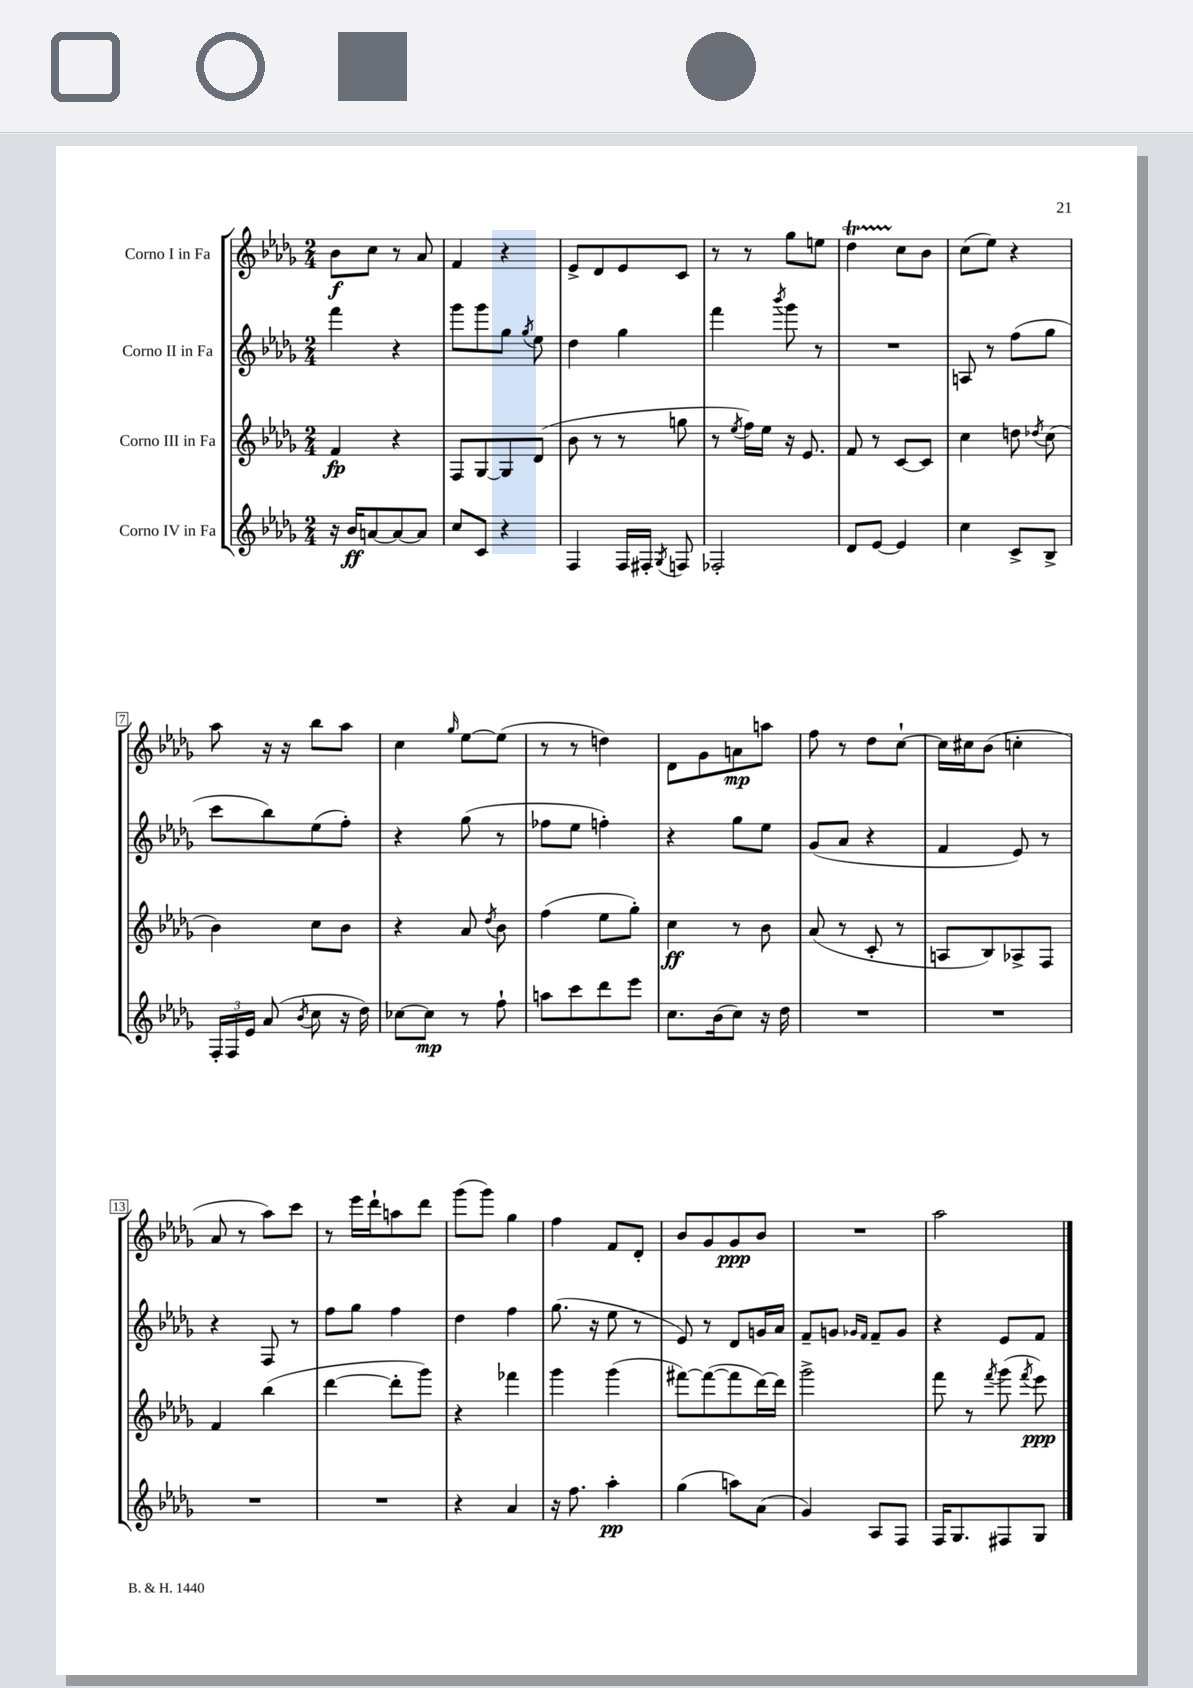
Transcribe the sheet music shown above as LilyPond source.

<<
\new StaffGroup <<
\new Staff = "s0" \with { instrumentName = "Corno I in Fa" } {
    \clef treble \key des \major \numericTimeSignature \time 2/4
    \autoBeamOff bes'8[\f c''8] r8 aes'8 |
    f'4 r4 |
    ees'8[-> des'8 ees'8 c'8] |
    r8 r8 ges''8[ e''8] |
    des''4\startTrillSpan c''8[\stopTrillSpan bes'8] |
    c''8[( ees''8]) r4 |
    aes''8 r16 r16 bes''8[ aes''8] |
    c''4 \grace { ges''16 } ees''8[~ ees''8]( |
    r8 r8 d''4) |
    des'8[ ges'8 a'8\mp a''8] |
    f''8 r8 des''8[ c''8]~-! |
    c''16[ cis''16 bes'8]( c''4-. |
    aes'8 r8 aes''8[) c'''8] |
    r8 ees'''16[ des'''16-! a''8 des'''8] |
    ges'''8[( ges'''8]) ges''4 |
    f''4 f'8[ des'8]-. |
    bes'8[ ges'8 ges'8\ppp bes'8] |
    R2 |
    aes''2 \bar "|." |
}
\new Staff = "s1" \with { instrumentName = "Corno II in Fa" } {
    \clef treble \key des \major \numericTimeSignature \time 2/4
    \autoBeamOff f'''4 r4 |
    ges'''8[ ges'''8 ges''8] \acciaccatura { ges''8 } ees''8 |
    des''4 ges''4 |
    f'''4 \acciaccatura { bes'''8 } ges'''8 r8 |
    R2 |
    a8 r8 f''8[( ges''8] |
    c'''8[ bes''8) ees''8( f''8]-.) |
    r4 ges''8( r8 |
    fes''8[ ees''8] f''4-.) |
    r4 ges''8[ ees''8] |
    ges'8[( aes'8] r4 |
    f'4 ees'8) r8 |
    r4 f8 r8 |
    f''8[ ges''8] f''4 |
    des''4 f''4 |
    ges''8.( r16 ees''8 r8 |
    ees'8) r8 des'8[ g'16 aes'16] |
    f'8[-- g'8] \grace { ges'16[ f'16] } f'8[-- ges'8] |
    r4 ees'8[ f'8] \bar "|." |
}
\new Staff = "s2" \with { instrumentName = "Corno III in Fa" } {
    \clef treble \key des \major \numericTimeSignature \time 2/4
    \autoBeamOff f'4\fp r4 |
    f8[ ges8~ ges8 des'8]( |
    bes'8 r8 r8 g''8 |
    r8 \acciaccatura { ees''8 } f''16[) ees''16] r16 ees'8. |
    f'8 r8 c'8[~ c'8] |
    c''4 d''8 \acciaccatura { des''8 } c''8( |
    bes'4) c''8[ bes'8] |
    r4 aes'8 \acciaccatura { des''8 } bes'8 |
    f''4( ees''8[ ges''8]-.) |
    c''4\ff r8 bes'8 |
    aes'8( r8 c'8-. r8 |
    a8[ bes8) aes8-> f8] |
    f'4 bes''4( |
    des'''4~ des'''8[-. ges'''8]) |
    r4 fes'''4 |
    ges'''4 ges'''4( |
    fis'''8[~) fis'''8~( fis'''8 des'''16~) des'''16] |
    ges'''2-> |
    f'''8 r8 \acciaccatura { f'''8 } ges'''8( \acciaccatura { f'''8 } ees'''8\ppp) \bar "|." |
}
\new Staff = "s3" \with { instrumentName = "Corno IV in Fa" } {
    \clef treble \key des \major \numericTimeSignature \time 2/4
    \autoBeamOff r16 bes'16[\ff a'8~ a'8~ a'8] |
    c''8[ c'8] r4 |
    f4 f16[ fis16]-. \acciaccatura { ges8 } f8 |
    fes2-. |
    des'8[ ees'8]~ ees'4 |
    c''4 c'8[-> bes8]-> |
    \tuplet 3/2 { f16[-. f16 ees'16] } aes'8( \acciaccatura { bes'8 } c''8 r16 des''16) |
    ces''8[~ ces''8]\mp r8 f''8-! |
    a''8[ c'''8 des'''8 ees'''8] |
    c''8.[ bes'16( c''8]) r16 des''16 |
    R2 |
    R2 |
    R2 |
    R2 |
    r4 aes'4 |
    r16 f''8. aes''4-.\pp |
    ges''4( a''8[) aes'8]( |
    ges'4) aes8[ f8] |
    f16[ ges8. fis8 ges8] \bar "|." |
}
>>
>>
\layout { \context { \Score \override BarNumber.stencil = #(make-stencil-boxer 0.1 0.3 ly:text-interface::print) } }
